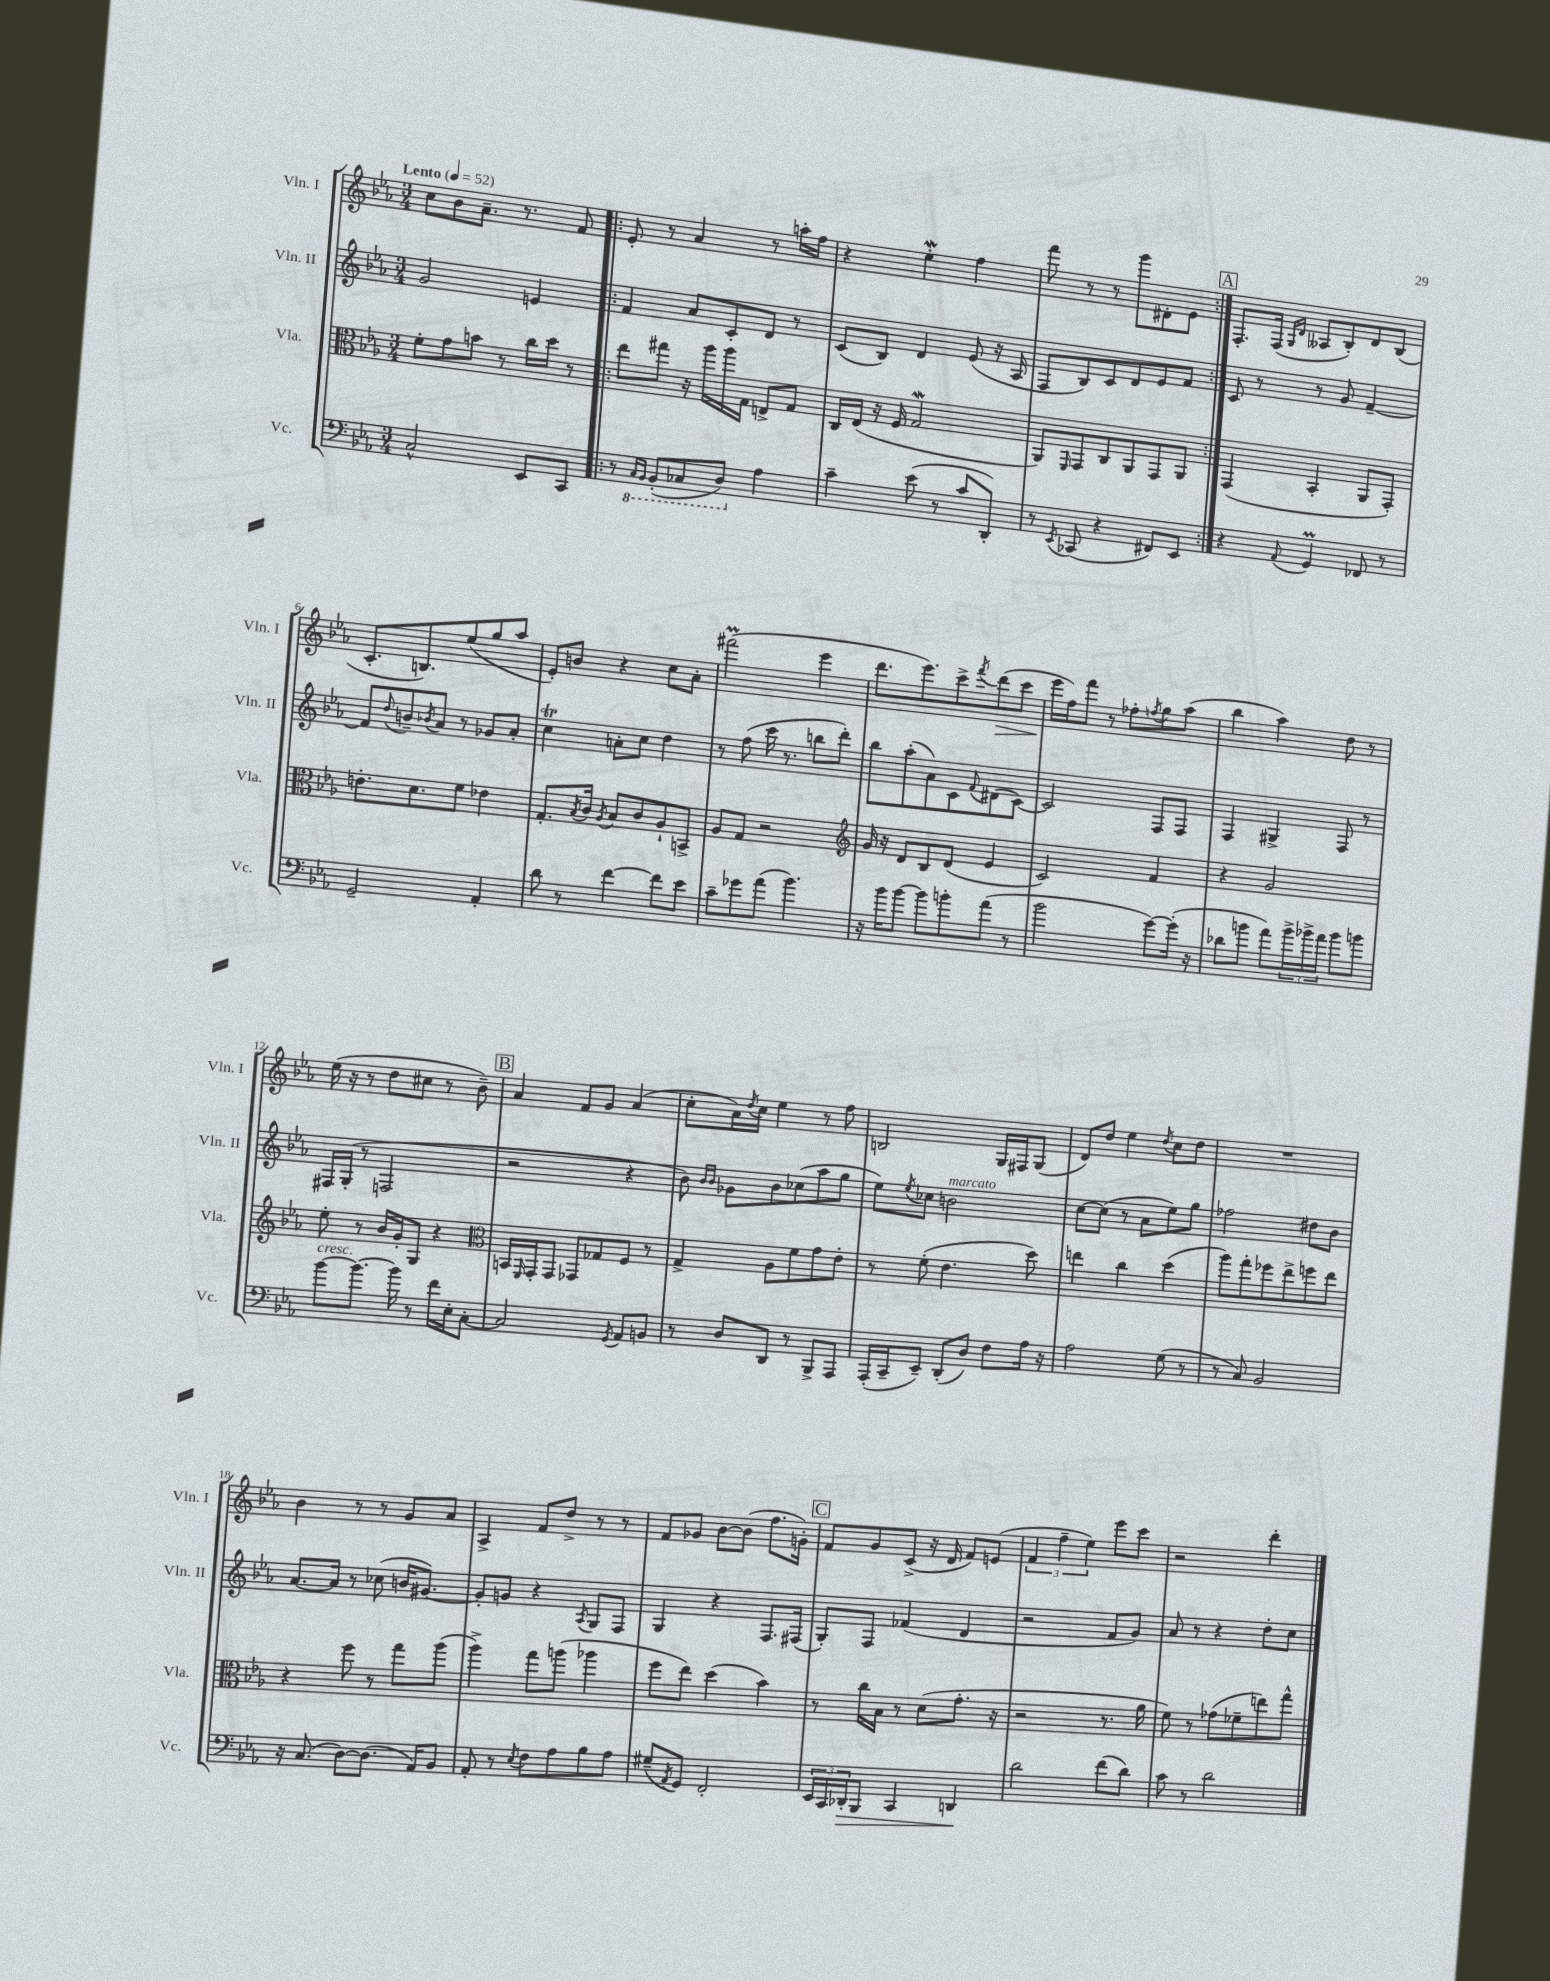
<<
\new StaffGroup <<
\new Staff = "s0" \with { instrumentName = "Vln. I" shortInstrumentName = "Vln. I" } {
    \clef treble \key ees \major \numericTimeSignature \time 3/4 \tempo "Lento" 4 = 52
    c''8 bes'8 aes'8.-- r8. f'8 |
    \repeat volta 2 { ees'8-. r8 aes'4 r8 a''16-. f''16 |
    r4 ees''4-.\mordent f''4 |
    f'''8 r8 r8 g'''8 dis'8-. ees'8 | }
    \mark \markup { \box "A" } f8.-. f16( \grace { g16 d'16 } aeses8 bes8-.) d'8 bes8( |
    c'8.-. b8.) ees''8( g''8 aes''8 |
    ees'8-.) b'8 r4 c''8 aes'8-. |
    fis'''2\prall( ees'''4 |
    d'''8. ees'''8.) c'''8-> \acciaccatura { f'''8 } d'''8\>( c'''8 |
    ees'''16\! f''16) f'''8 r8 fes''8-. \acciaccatura { f''8 } g''8 aes''8( |
    bes''4 aes''4) d''8 r8 |
    ees''16( r16 r8 d''8 cis''8 r8 bes'8--) |
    \mark \markup { \box "B" } aes'4 f'8 g'8 aes'4( |
    c''8-. aes'16) \acciaccatura { d''8 } c''16 ees''4 r8 f''8 |
    b2 g16 fis16 g8( |
    d'8) d''8 ees''4 \acciaccatura { d''8 } c''8 d''8 |
    R2. |
    bes'4 r8 r8 g'8 aes'8 |
    aes4-> f'8 d''8-> r8 r8 |
    f'8 ges'8 bes'8~ bes'8( f''8. g'16-.) |
    \mark \markup { \box "C" } f'8 g'8 c'8->( r16 d'16 f'8) e'8( |
    \tuplet 3/2 { f'4 f''4-- ees''4) } ees'''8 c'''8 |
    r2 d'''4-. \bar "|." |
}
\new Staff = "s1" \with { instrumentName = "Vln. II" shortInstrumentName = "Vln. II" } {
    \clef treble \key ees \major \numericTimeSignature \time 3/4
    g'2 e'4 |
    \repeat volta 2 { f'4 aes'8 c'8-. d'8 r8 |
    c'8( bes8) d'4 ees'8( r16 aes16 |
    f8 bes8) c'8 d'8 ees'8 f'8 | }
    \mark \markup { \box "A" } c'8 r8 r8 g'8 f'4~-- |
    f'8 \appoggiatura { d''8 } b'8-- \acciaccatura { bes'8 } aes'8 r8 ges'8 aes'8-. |
    c''4\trill a'8-. c''8 d''4 |
    r8 f''8( c'''16 r8. b''8 d'''8-.) |
    bes''8 aes''8-.( aes'8) c'8 \appoggiatura { f'8 } dis'8( c'8~) |
    c'2 f8 f8 |
    f4 gis4-> f8 r8 |
    fis16 g16-.( r8 f2 |
    \mark \markup { \box "B" } r2 r4 |
    bes'8) \grace { bes'16 bes'16 } ges'8 bes'8 ces''8( aes''8 g''8 |
    ees''8) \acciaccatura { ees''8 } ces''8 b'2^\markup { \italic "marcato" } |
    c''8~ c''8( r8 aes'8 ees''8) g''8 |
    fes''2 dis''8 bes'8 |
    aes'8.~ aes'16 r8 ces''8( b'16 gis'8.~) |
    gis'8-. g'8 r4 \acciaccatura { aes8 } g8 f8 |
    g4 r4 f8. fis16( |
    \mark \markup { \box "C" } g8-.) f8 fes'4( d'4 |
    r2 f'8 g'8) |
    aes'8 r8 r4 d''8-. c''8 \bar "|." |
}
\new Staff = "s2" \with { instrumentName = "Vla." shortInstrumentName = "Vla." } {
    \clef alto \key ees \major \numericTimeSignature \time 3/4
    f'8-. g'8 b'8 r8 c''16 d''16 r8 |
    \repeat volta 2 { ees''8 gis''8 r16 aes''16 aes''16 g16 e8-> g8 |
    c16 ees16( r16 f16 g2\mordent |
    aes,8) \grace { f,16 } g,8 c8 aes,8 g,8 aes,8 | }
    \mark \markup { \box "A" } g,4( bes,4-. aes,8 g,8-.) |
    e'8.-. d'8. f'8 ees'4 |
    g8.-. \acciaccatura { bes8 } c'16 \acciaccatura { aes8 } bes8 c'8 aes8-! b,8-> |
    aes8 g8 r2 |
    \clef treble g'16 r16 d'8 bes8 d'8( ees'4 |
    c'2) f'4 |
    r4 g'2 |
    ees''8-. r8 bes'16 g'16-. g8 r4 |
    \mark \markup { \box "B" } \clef alto b,16 \grace { f,16 } g,16-. g,8 ges,8 ges8 f8 r8 |
    g4-> aes8 f'8 g'8 ees'8-. |
    r8 f'8-.( ees'4. d''8) |
    e''4 c''4 d''4( |
    aes''8) g''8-. fes''8 ees''8-> f''8 ees''8 |
    r4 f''8 r8 g''8 aes''8( |
    aes''4->) g''8 a''8( aes''4 |
    f''8 ees''8) d''4( bes'4) |
    \mark \markup { \box "C" } r8 c''16 bes16 r8 d'8( g'8.-. r16 |
    r2 r8. aes'16 |
    f'8) r8 ges'8( fes'8-- e''8) g''8-^ \bar "|." |
}
\new Staff = "s3" \with { instrumentName = "Vc." shortInstrumentName = "Vc." } {
    \clef bass \key ees \major \numericTimeSignature \time 3/4
    c2-^ ees,8 c,8 |
    \repeat volta 2 { r8 \ottava #-1 \grace { c,16 bes,,16 } bes,,8-.( ces,8 d,8) \ottava #0 aes4 |
    c'4-- ees'8( r8 c'8 d,8-.) |
    r8 \acciaccatura { ees,8 } ces,8( r4 fis,8) ees,8 | }
    \mark \markup { \box "A" } r4 \appoggiatura { aes,8 } g,4\prall fes,8 r8 |
    g,2-- aes,4-. |
    d'8 r8 f'4~ f'8 ees'8 |
    c'8-- ges'8 aes'8( bes'4.) |
    r16 bes'16 bes'8~ bes'8 b'8-. aes'8( r8 |
    bes'2 g'8~) g'16-.( r16 |
    des'8 b'8 aes'8) \tuplet 3/2 { b'16-> bes'16-> aes'16 } bes'8 b'8 |
    bes'8~^\markup { \italic "cresc." } bes'8.~ bes'16 r8 f'16 ees16-. c8~-. |
    \mark \markup { \box "B" } c2 \acciaccatura { g,8 } aes,8 b,8 |
    r8 d8 d,8 r8 bes,,8-> aes,,8 |
    aes,,16-.( c,16-- ees,8--) d,8-.( d8) f8 aes16 r16 |
    aes2 g8( r8 |
    r8 c8) bes,2 |
    r16 c8.( d8~) d8.( aes,16) bes,8 |
    aes,8-. r8 \acciaccatura { ees8 } f8 aes8 bes8 aes8 |
    gis8--( \acciaccatura { aes,8 } g,8) f,2-. |
    \mark \markup { \box "C" } \tuplet 3/2 { ees,16 c,16 des,16-.\> } bes,,8 c,4 d,4\! |
    d'2 f'8( d'8) |
    c'8 r8 d'2 \bar "|." |
}
>>
>>
